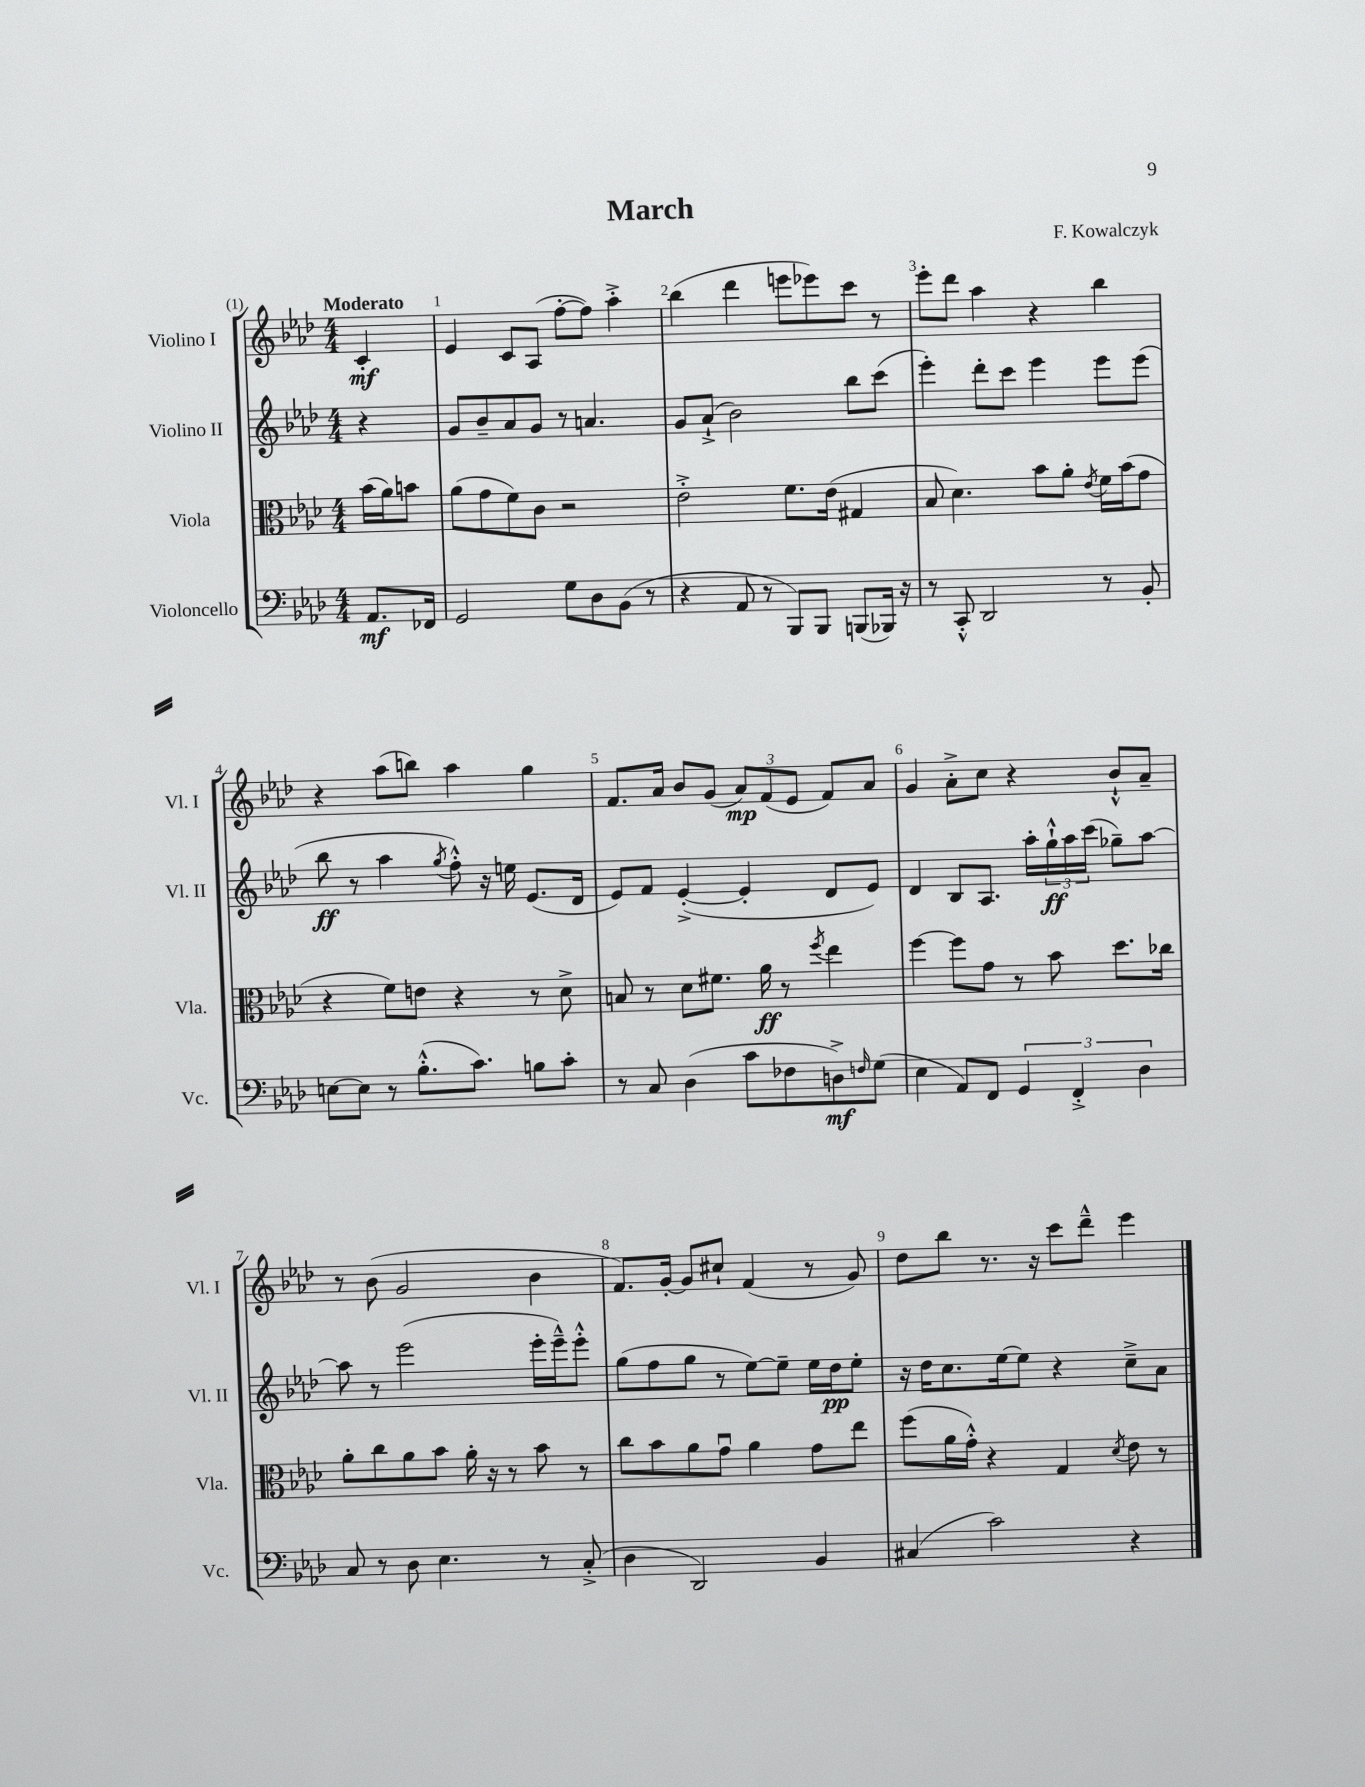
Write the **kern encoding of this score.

**kern	**kern	**kern	**kern
*staff4	*staff3	*staff2	*staff1
*clefF4	*clefC3	*clefG2	*clefG2
*k[b-e-a-d-]	*k[b-e-a-d-]	*k[b-e-a-d-]	*k[b-e-a-d-]
*M4/4	*M4/4	*M4/4	*M4/4
8.AA-	(16b-	4r	4c'
.	16a-)	.	.
.	8b	.	.
16FF-	.	.	.
=	=	=	=
2GG	(8a-	8g	4e-
.	8g	8b-~	.
.	8f)	8a-	8c
.	8c	8g	(8A-
8G	2r	8r	[8ff'
8D-	.	4.a	8ff])
(8BB-	.	.	4aa-'^
8r	.	.	.
=	=	=	=
4r	2e-'^	8g	(4bb-
.	.	(8a-`^	.
8AA-	.	2b-)	4ddd-
8r	.	.	.
8BBB-)	8.f	.	8eee
8BBB-	.	.	8eee-)
.	(16e-	.	.
(8BBB	4G#	8bb-	8ccc
16BBB-)	.	(8ccc	8r
16r	.	.	.
=	=	=	=
8r	8B-	4eee-')	8eee-'
8CC'^^	4.d-)	.	8ddd-
2DD-	.	8ddd-'	4aa-
.	.	8ccc	.
.	8b-	4eee-	4r
.	8a-'	.	.
.	8qe-	.	.
8r	16f	8eee-	4bb-
.	(16b-	.	.
8BB-'	8g	(8eee-	.
=	=	=	=
[8E	4r	8bb-	4r
8E]	.	8r	.
8r	8f)	4aa-	(8aa-
(8.B-'^^	8e	.	8bb)
.	.	8qgg	.
.	4r	8ff'^^)	4aa-
8.c)	.	.	.
.	.	16r	.
.	.	16ee	.
8B	8r	(8.e-	4gg
8c'	8d-^	.	.
.	.	16d-	.
=	=	=	=
8r	8B	8e-)	8.f
8C	8r	8f	.
.	.	.	16a-
(4D-	8d-	([4e-'^	8b-
.	8.f#	.	(8g
8c	.	4e-']	12a-)
.	16a-	.	.
.	.	.	(12f
8F-	8r	.	.
.	.	.	12e-
.	8qff	.	.
8D^)	4ee-	8d-	8f)
16qqF	.	.	.
(8G	.	8e-)	8a-
=	=	=	=
4E-	[4ff	4d-	4g
8AA-)	8ff]	8B-	8a-'^
8FF	8g	8.A-	8cc
6GG	8r	.	4r
.	.	16aa-'	.
.	8b-	24gg`^^	.
6FF'^	.	24aa-	.
.	.	(24ccc	.
.	8.dd-	8gg-~)	8b-`^^
6D-	.	.	.
.	.	[8aa-	8a-~
.	16cc-	.	.
=	=	=	=
8C	8a-'	8aa-]	8r
8r	8cc	8r	(8b-
8D-	8a-	(2eee-	2g
4.E-	8b-	.	.
.	16a-'	.	.
.	16r	.	.
.	8r	.	.
8r	8b-	16eee-'	4b-
.	.	16eee-~^^)	.
(8C'^	8r	8eee-'^^	.
=	=	=	=
4D-	8cc	(8gg	8.f)
.	8b-	8ff	.
.	.	.	[16g'
2DD-)	8a-	8gg	8g]
.	8gu	8r	8cc#`
.	4a-	[8ee-)	(4f
.	.	8ee-~]	.
4BB-	8g	16ee-	8r
.	.	16dd-	.
.	8ee-	8ee-'	8g)
=	=	=	=
(4C#	(8ff	16r	8dd-
.	.	16dd-	.
.	16a-	8.cc	8bb-
.	16g'^^)	.	.
2c)	4r	.	8.r
.	.	[16ee-	.
.	.	8ee-]	.
.	.	.	16r
.	4G	4r	8ccc
.	.	.	8ddd-~^^
.	8qd-	.	.
4r	8e-	8cc~^	4eee-
.	8r	8a-	.
==	==	==	==
*-	*-	*-	*-
